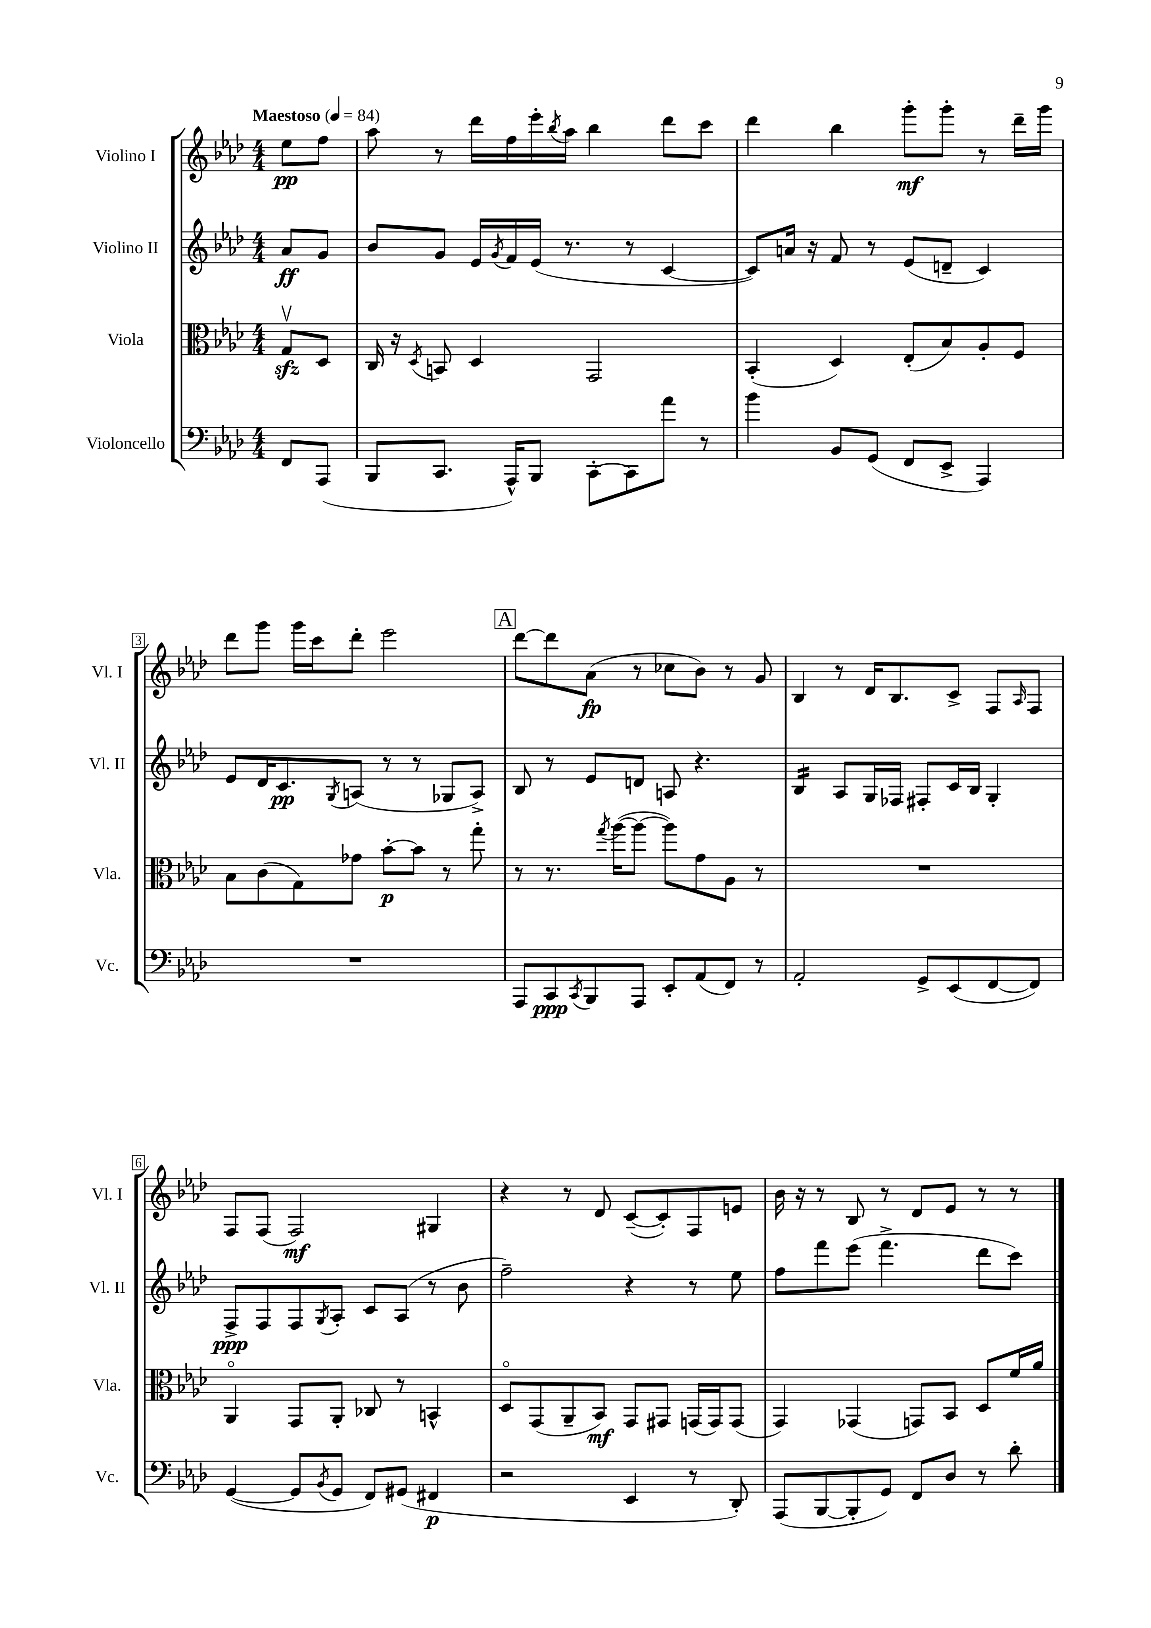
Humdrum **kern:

**kern	**kern	**kern	**kern
*staff4	*staff3	*staff2	*staff1
*clefF4	*clefC3	*clefG2	*clefG2
*k[b-e-a-d-]	*k[b-e-a-d-]	*k[b-e-a-d-]	*k[b-e-a-d-]
*M4/4	*M4/4	*M4/4	*M4/4
*MM84	*MM84	*MM84	*MM84
8FF/L	8Gv/L	8a-/L	8ee-\L
(8AAA-/J	8D-/J	8g/J	8ff\J
=	=	=	=
8BBB-/L	16C/	8b-/L	8aa-\
.	16r	.	.
.	8qD-/	.	.
8.CC/J	8BB/	8g/J	8r
.	4D-/	16e-/LL	16ddd-\LL
.	.	8qg/	.
16AAA-^^/LK)	.	16f/	16ff\
8BBB-/J	.	(16e-/JJ	16eee-'\
.	.	.	8qbb-/
.	.	8.r	16aa-\JJ
[8CC'\L	2GG/	.	4bb-\
8CC\]	.	8r	.
8a-\J	.	[4c/	8ddd-\L
8r	.	.	8ccc\J
=	=	=	=
4b-\	(4BB-'/	8c/]L)	4ddd-\
.	.	16a/Jk	.
.	.	16r	.
8BB-/L	4D-/)	8f/	4bb-\
(8GG/J	.	8r	.
8FF/L	(8E-'/L	(8e-/L	8ggg'\L
8EE-^/J	8B-/)	8d~/J	8ggg'\J
4AAA-/)	8A-'/	4c/)	8r
.	8F/J	.	16ddd-~\LL
.	.	.	16ggg\JJ
=	=	=	=
1r	8B-\L	8e-/L	8ddd-\L
.	(8c\	16d-/K	8ggg\J
.	.	8.c/	.
.	8G\)	.	16ggg\LL
.	.	.	16ccc\J
.	.	8qG/	.
.	8g-\J	(8A/J	8ddd-'\J
.	[8b-'\L	8r	2eee-\
.	8b-\]J	8r	.
.	8r	8G-/L	.
.	8gg'\	8A^/J)	.
=	=	=	=
8AAA-/L	8r	8B-/	[8ddd-\L
8CC/	8.r	8r	8ddd-\]
8qCC/	.	.	.
8BBB-/	.	8e-/L	(8a-\J
.	8qgg/	.	.
.	([16aa-\LK	.	.
8AAA-/J	8aa-\_J	8d/J	8r
8EE-'/L	8aa-\]L)	8A/	8cc-\L
(8AA-/	8g\	4.r	8b-\J)
8FF/J)	8A-\J	.	8r
8r	8r	.	8g/
=	=	=	=
2AA-'/	1r	4B-/	4B-/
.	.	8A-/L	8r
.	.	16G/L	16d-/LK
.	.	16F-/JJ	8.B-/
8GG^/L	.	8F#'/L	.
(8EE-/	.	16c/L	8c^/J
.	.	16B-/JJ	.
[8FF/	.	4G'/	8F/L
.	.	.	16qqA-/
8FF/]J)	.	.	8F/J
=	=	=	=
([4GG/	4AA-o/	8F^/L	8F/L
.	.	8F/	(8F/J
8GG/]L	8GG/L	8F/	2F/)
8qBB-/	.	8qG/	.
8GG/J	8AA-'/J	8A-'/J	.
8FF/L)	8C-/	8c/L	.
(8GG#/J	8r	(8A-/J	.
4FF#/	4BB^^/	8r	4G#/
.	.	8b-\	.
=	=	=	=
2r	8D-o/L	2ff~\)	4r
.	(8GG/	.	.
.	8AA-~/	.	8r
.	8BB-/J)	.	8d-/
4EE-/	8GG/L	4r	([8c~/L
.	8GG#/J	.	8c'/])
8r	(16GG/LL	8r	8F/
.	16GG/J)	.	.
8DD-'/)	(8GG/J	8ee-\	8e/J
=	=	=	=
(8AAA-/L	4GG/)	8ff\L	16b-\
.	.	.	16r
[8BBB-/	.	8fff\	8r
8BBB-'/]	(4GG-/	(8eee-\J	8B-/
8GG/J)	.	4.fff^\	8r
8FF/L	8GG/L)	.	8d-/L
8D-/J	8BB-/J	.	8e-/J
8r	8D-/L	8ddd-\L	8r
8d-'\	16f/L	8ccc\J)	8r
.	16a-/JJ	.	.
==	==	==	==
*-	*-	*-	*-
